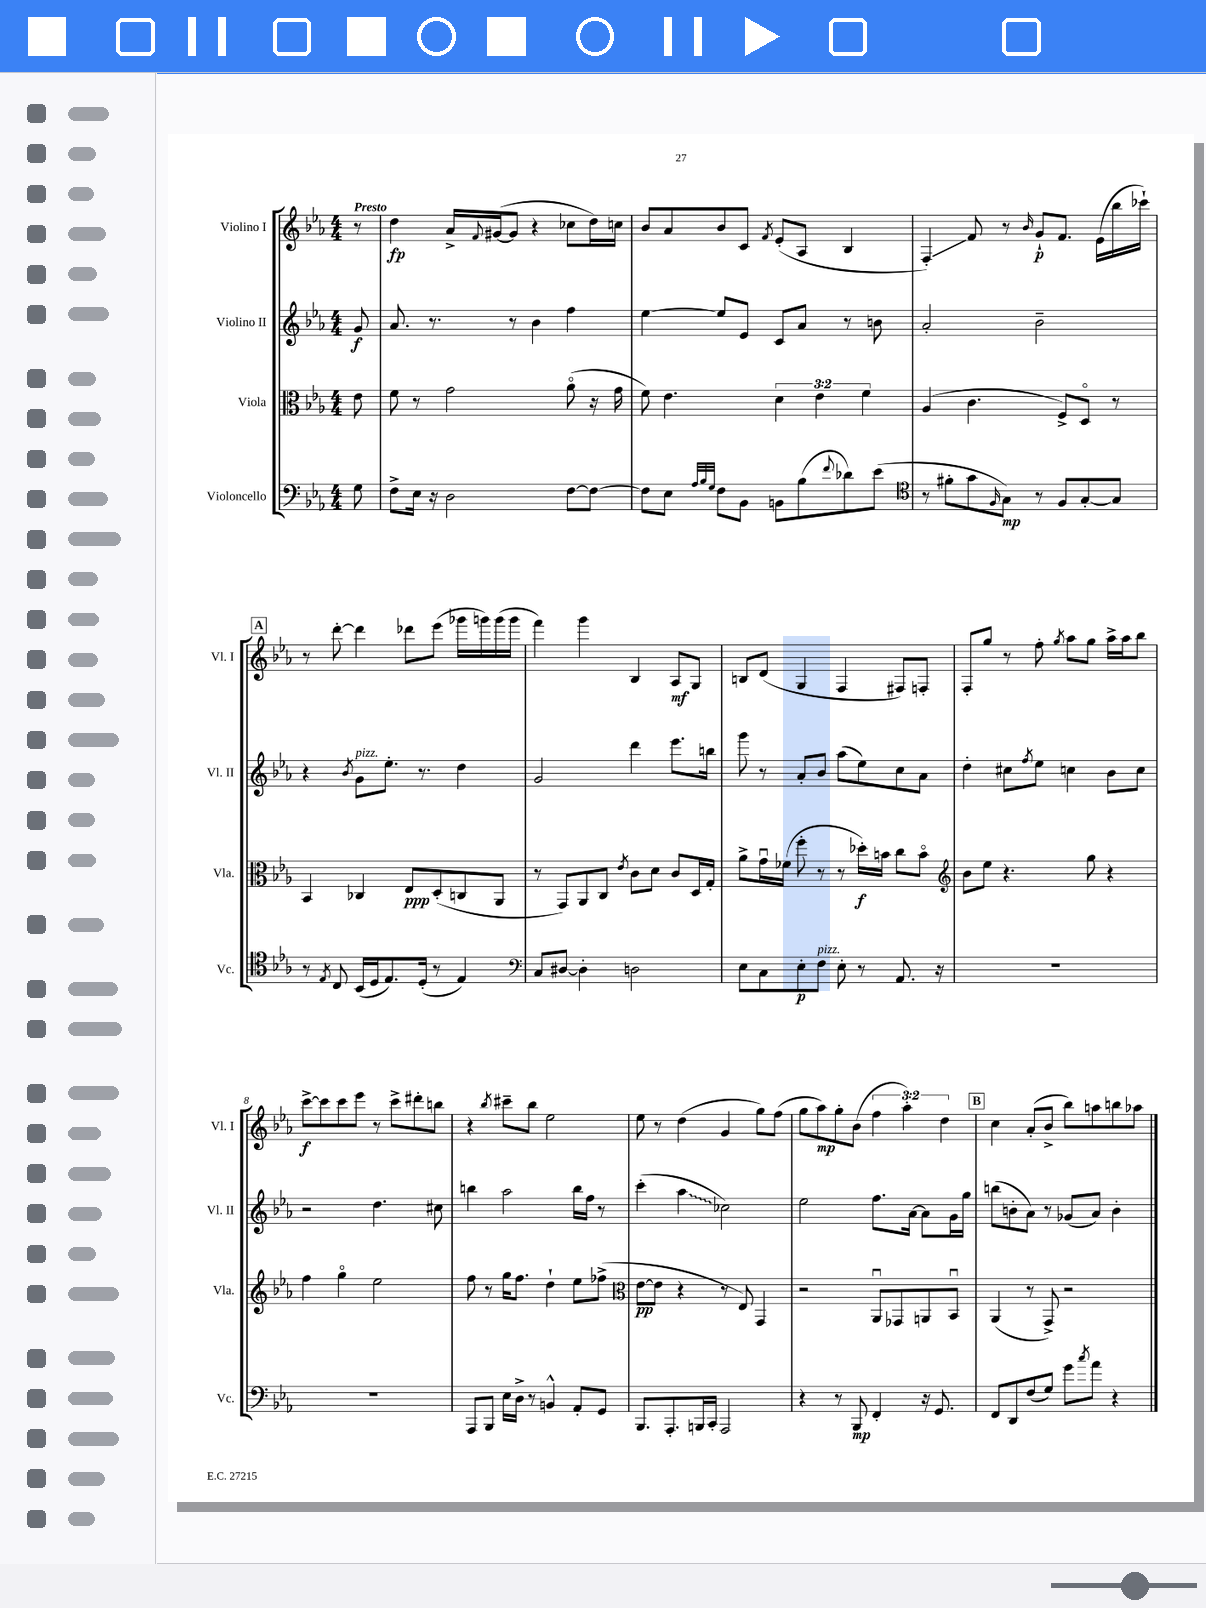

**kern	**kern	**kern	**kern
*staff4	*staff3	*staff2	*staff1
*clefF4	*clefC3	*clefG2	*clefG2
*k[b-e-a-]	*k[b-e-a-]	*k[b-e-a-]	*k[b-e-a-]
*M4/4	*M4/4	*M4/4	*M4/4
8G	8e-	8g	8r
=	=	=	=
8F^	8f	8.a-	4dd
16E-	8r	.	.
16r	.	8.r	.
2D	2g	.	16a-^
.	.	.	8qqf
.	.	.	([16g#
.	.	8r	8g#]
.	.	4b-	4r
[8F	(8a-o	4ff	8cc-
8F_	16r	.	16dd)
.	16g	.	16cc
=	=	=	=
8F]	8f)	[4ee-	8b-
8E-	4.e-	.	8a-
32qqA-	.	.	.
32qqB-	.	.	.
32qqG	.	.	.
8F	.	8ee-]	8b-
8BB-	.	8e-	8c
.	.	.	8qf
8BB	6d	8c	(8e-'
(8B-	.	8a-	8A-
.	6e-	.	.
8qqf	.	.	.
8d-)	.	8r	4B-
.	6f	.	.
(8e-	.	8b	.
=	=	=	=
*clefC4	*	*	*
8r	(4A-	2a-'	4F')
8f#'	.	.	.
8g	4.c	.	8f
16qqF	.	.	.
8G)	.	.	8r
.	.	.	16qqb-
8r	.	2b-~	8g`
8F	8F^)	.	8.f
[8G'	8Do	.	.
.	.	.	(16e-
8G]	8r	.	16bb-
.	.	.	16ccc-`)
=	=	=	=
8r	4BB-	4r	8r
8qE-	.	.	.
8C	.	.	[8ddd'
.	.	8qb-	.
(16BB-	4C-	8g	4ddd]
16D	.	.	.
8.E-)	.	8.ee-'	.
.	8E-	.	8ddd-
(16D'	.	8.r	.
8r	(8D'	.	(8eee-
4E-)	8C	4dd	16ggg-
.	.	.	16ggg)
.	8AA-	.	(16ggg
.	.	.	16ggg
=	=	=	=
*clefF4	*	*	*
8C	8r	2g	4fff)
[8D#	8GG)	.	.
4D#']	8AA-	.	4ggg
.	8C	.	.
.	8qe-	.	.
2D	8c	4ddd	4B-
.	8d	.	.
.	8c	8.eee-	8A-
.	16D	.	8G
.	16G'	16bb	.
=	=	=	=
8E-	8a-^	8ggg	8B
8C	16gu	8r	(8d
.	(16f-	.	.
8E-'	8ff'	8a-'	4G
8F	8r	8b-	.
8E-'	8r	(8aa-	4F
8r	16dd-')	8ee-)	.
.	16b	.	.
8.AA-	8cc	8cc	8F#)
.	8bo	8a-	8F'
16r	.	.	.
=	=	=	=
*	*clefG2	*	*
1r	8b-	4dd'	8F'
.	8ee-	.	8gg
.	4.r	8cc#	8r
.	.	8qff	.
.	.	8ee-	8ff'
.	.	.	8qgg
.	.	4cc	8aa-
.	8gg	.	8gg
.	4r	8b-	16aa-^
.	.	.	16aa-
.	.	8cc	8bb-
=	=	=	=
1r	4ff	2r	[8ccc^
.	.	.	8ccc]
.	4ggo	.	8ccc
.	.	.	8eee-
.	2ee-	4.dd	8r
.	.	.	8ccc^
.	.	.	8ddd#'
.	.	8cc#	8bb
=	=	=	=
8AAA-	8ff	4bb	4r
8BBB-	8r	.	.
.	.	.	8qbb-
16E-	16gg	2aa-	8ccc#~
16D^	8.ff	.	.
8r	.	.	8bb-
4BB^^	4dd`	.	2ee-
8AA-'	8ee-	16bb	.
.	.	16ff	.
8GG	(8ff-^	8r	.
=	=	=	=
*	*clefC3	*	*
8.BBB-	[8e-	(4ccc'	8ee-
.	8e-]	.	8r
8.AAA-'	.	.	.
.	4r	4aa-	(4dd
16BBB	.	.	.
16CC'	.	.	.
2AAA-	8r	2cc-)	4g
.	8E-)	.	.
.	4GG	.	8gg)
.	.	.	(8ff
=	=	=	=
4r	2r	2ee-	8gg
.	.	.	8aa-)
8r	.	.	8gg'
8BBB-	.	.	(8b-
4FF'	8AA-u	8.ff	6ff
.	8GG-	.	.
.	.	.	6aa-')
.	.	[16a-	.
16r	8AA	8a-]	.
8.GG	.	.	.
.	.	.	6dd
.	8BB-u	16g	.
.	.	16gg	.
=	=	=	=
8FF	(4AA-	(8bb	4cc
8DD	.	8b'	.
(8F	8r	8a-)	(8a-'
8G)	8GG^)	8r	8b-^
8g	2r	(8g-	8bb-)
8qcc	.	.	.
8a-	.	8a-)	8aa
4r	.	4b'	8bb
.	.	.	8aa-
==	==	==	==
*-	*-	*-	*-
